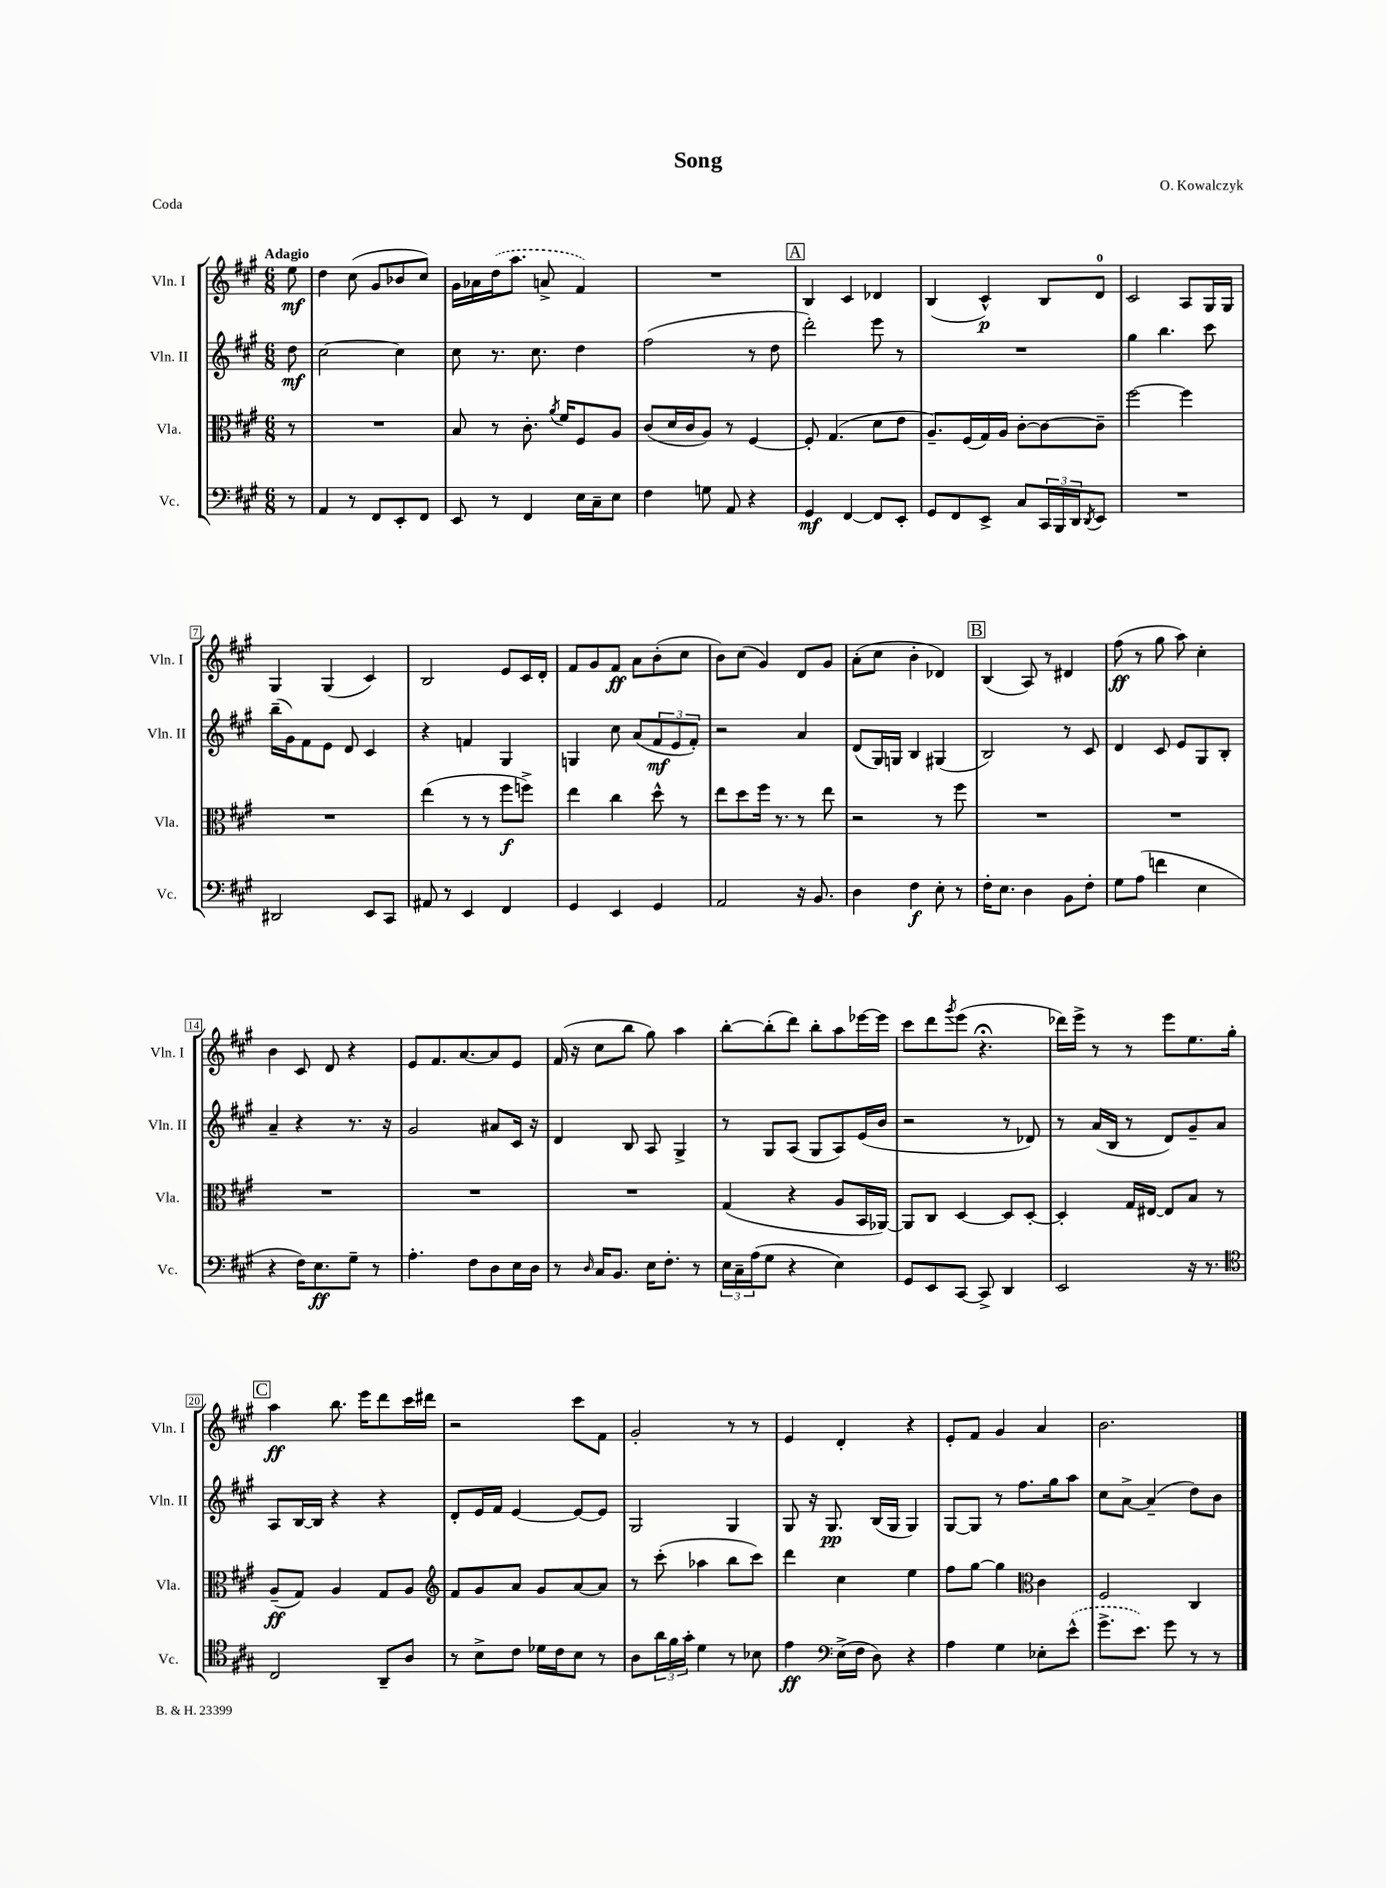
\header { title = "Song" composer = "O. Kowalczyk" piece = "Coda" }
<<
\new StaffGroup <<
\new Staff = "s0" \with { instrumentName = "Vln. I" shortInstrumentName = "Vln. I" } {
    \clef treble \key a \major \numericTimeSignature \time 6/8 \partial 8 \tempo "Adagio"
    e''8\mf |
    d''4 cis''8( gis'8 bes'8 cis''8) |
    gis'16 aes'16 \once \slurDashed d''16( a''8. a'8-> fis'4) |
    R2. |
    \mark \markup { \box "A" } b4 cis'4 des'4 |
    b4( cis'4-^\p) b8 d'8-0 |
    cis'2 a8 gis16 gis16 |
    gis4 gis4( cis'4) |
    b2 e'8 cis'16 d'16-. |
    fis'8 gis'8 fis'8\ff a'8 b'8-.( cis''8 |
    b'8) cis''8( gis'4) d'8 gis'8 |
    a'8-.( cis''8 b'4-. des'4) |
    \mark \markup { \box "B" } b4( a8) r8 dis'4 |
    fis''8\ff( r8 gis''8 a''8) cis''4-. |
    b'4 cis'8 d'8 r4 |
    e'8 fis'8. a'8.~ a'8 e'8 |
    fis'16( r16 cis''8 b''8 gis''8) a''4 |
    b''8~-. b''8-.( d'''8) b''8-. a''8 ees'''16~ ees'''16 |
    cis'''8 d'''8 \acciaccatura { gis'''8 } e'''8( r4.\fermata |
    des'''16) e'''16-> r8 r8 e'''8 e''8. gis''16-. |
    \mark \markup { \box "C" } a''4\ff b''8. e'''16 d'''8 cis'''16 dis'''16 |
    r2 cis'''8 fis'8 |
    gis'2-. r8 r8 |
    e'4 d'4-. r4 |
    e'8-. fis'8 gis'4 a'4 |
    b'2. \bar "|." |
}
\new Staff = "s1" \with { instrumentName = "Vln. II" shortInstrumentName = "Vln. II" } {
    \clef treble \key a \major \numericTimeSignature \time 6/8 \partial 8
    d''8\mf |
    cis''2~ cis''4 |
    cis''8 r8. cis''8. d''4 |
    fis''2( r8 d''8 |
    \mark \markup { \box "A" } d'''2-.) e'''8 r8 |
    R2. |
    gis''4 b''4. cis'''8 |
    b''16--( gis'16) fis'8 e'8 d'8 cis'4 |
    r4 f'4 gis4 |
    g4 cis''8 a'8( \tuplet 3/2 { fis'8\mf e'8 fis'8-.) } |
    r2 a'4 |
    d'8( gis16) g16 b4 gis4( |
    \mark \markup { \box "B" } b2) r8 cis'8 |
    d'4 cis'8 e'8 gis8 b8-. |
    a'4-- r4 r8. r16 |
    gis'2 ais'8 cis'16 r16 |
    d'4 b8 a8 gis4-> |
    r8 gis8 a8( gis8 a8) e'16( b'16 |
    r2 r8 des'8) |
    r8 a'16( b16 r8 d'8) gis'8-- a'8 |
    \mark \markup { \box "C" } a8 b16~ b16 r4 r4 |
    d'8-. e'16 fis'16 e'4~ e'8~ e'8 |
    gis2 gis4 |
    gis8 r16 gis8.\pp b16( gis16 gis4) |
    gis8~ gis8 r8 fis''8. gis''16 a''8 |
    cis''8 a'8~-> a'4--( d''8) b'8 \bar "|." |
}
\new Staff = "s2" \with { instrumentName = "Vla." shortInstrumentName = "Vla." } {
    \clef alto \key a \major \numericTimeSignature \time 6/8 \partial 8
    r8 |
    R2. |
    b8 r8 cis'8.-. \acciaccatura { a'8 } fis'16 fis8 a8 |
    cis'8( d'16 cis'16 a8) r8 fis4~ |
    \mark \markup { \box "A" } fis8-. gis4.( d'8 e'8 |
    a8.--) fis16( gis16) a16 cis'8~-. cis'8~ cis'8-- |
    fis''2~ fis''4 |
    R2. |
    e''4( r8 r8 fis''8\f f''8->) |
    e''4 cis''4 d''8-^ r8 |
    e''8 d''8 fis''16 r8. r8 e''8 |
    r2 r8 fis''8 |
    \mark \markup { \box "B" } R2. |
    R2. |
    R2. |
    R2. |
    R2. |
    gis4( r4 a8 b,16 aes,16~) |
    aes,8 cis8 d4~ d8 d8~-. |
    d4-. gis16 eis16~ eis8 b8 r8 |
    \mark \markup { \box "C" } a8--\ff( gis8) a4 gis8 a8 |
    \clef treble fis'8 gis'8 a'8 gis'8 a'8~ a'8 |
    r8 cis'''8-.( aes''4 b''8 cis'''8) |
    d'''4 cis''4 e''4 |
    fis''8 gis''8~ gis''4 \clef alto cis'4 |
    fis2 cis4 \bar "|." |
}
\new Staff = "s3" \with { instrumentName = "Vc." shortInstrumentName = "Vc." } {
    \clef bass \key a \major \numericTimeSignature \time 6/8 \partial 8
    r8 |
    a,4 r8 fis,8 e,8-. fis,8 |
    e,8 r8 fis,4 e16 cis16-- e8 |
    fis4 g8 a,8 r4 |
    \mark \markup { \box "A" } gis,4\mf fis,4~ fis,8 e,8-. |
    gis,8 fis,8 e,8-> cis8 \tuplet 3/2 { cis,16 b,,16 d,16 } \acciaccatura { d,8 } e,8 |
    R2. |
    dis,2 e,8 cis,8 |
    ais,8 r8 e,4 fis,4 |
    gis,4 e,4 gis,4 |
    a,2 r16 b,8. |
    d4 fis4\f e8-. r8 |
    \mark \markup { \box "B" } fis16-. e8. d4 b,8 fis8-. |
    gis8 a8( f'4 e4 |
    r4 fis16) e8.\ff gis8-- r8 |
    a4.-. fis8 d8 e16 d16 |
    r8 \grace { d16 } cis16 b,8. e16 fis8.-. r8 |
    \tuplet 3/2 { e16 cis16-- a16( } gis8 r4 e4) |
    gis,8 e,8 cis,8~ cis,8-> d,4 |
    e,2 r16 r8. |
    \mark \markup { \box "C" } \clef tenor cis2 a,8-- a8 |
    r8 b8-> cis'8 des'16 cis'16 b8 r8 |
    a8 \tuplet 3/2 { a'16 fis'16 gis'16-. } d'4 r8 bes8 |
    e'4\ff \clef bass e16->( fis16 d8) r4 |
    a4 gis4 ees8-. \once \slurDashed e'8-^( |
    gis'8.-> e'8.) gis'8 r8 r8 \bar "|." |
}
>>
>>
\layout { \context { \Score \override BarNumber.stencil = #(make-stencil-boxer 0.1 0.3 ly:text-interface::print) } }
